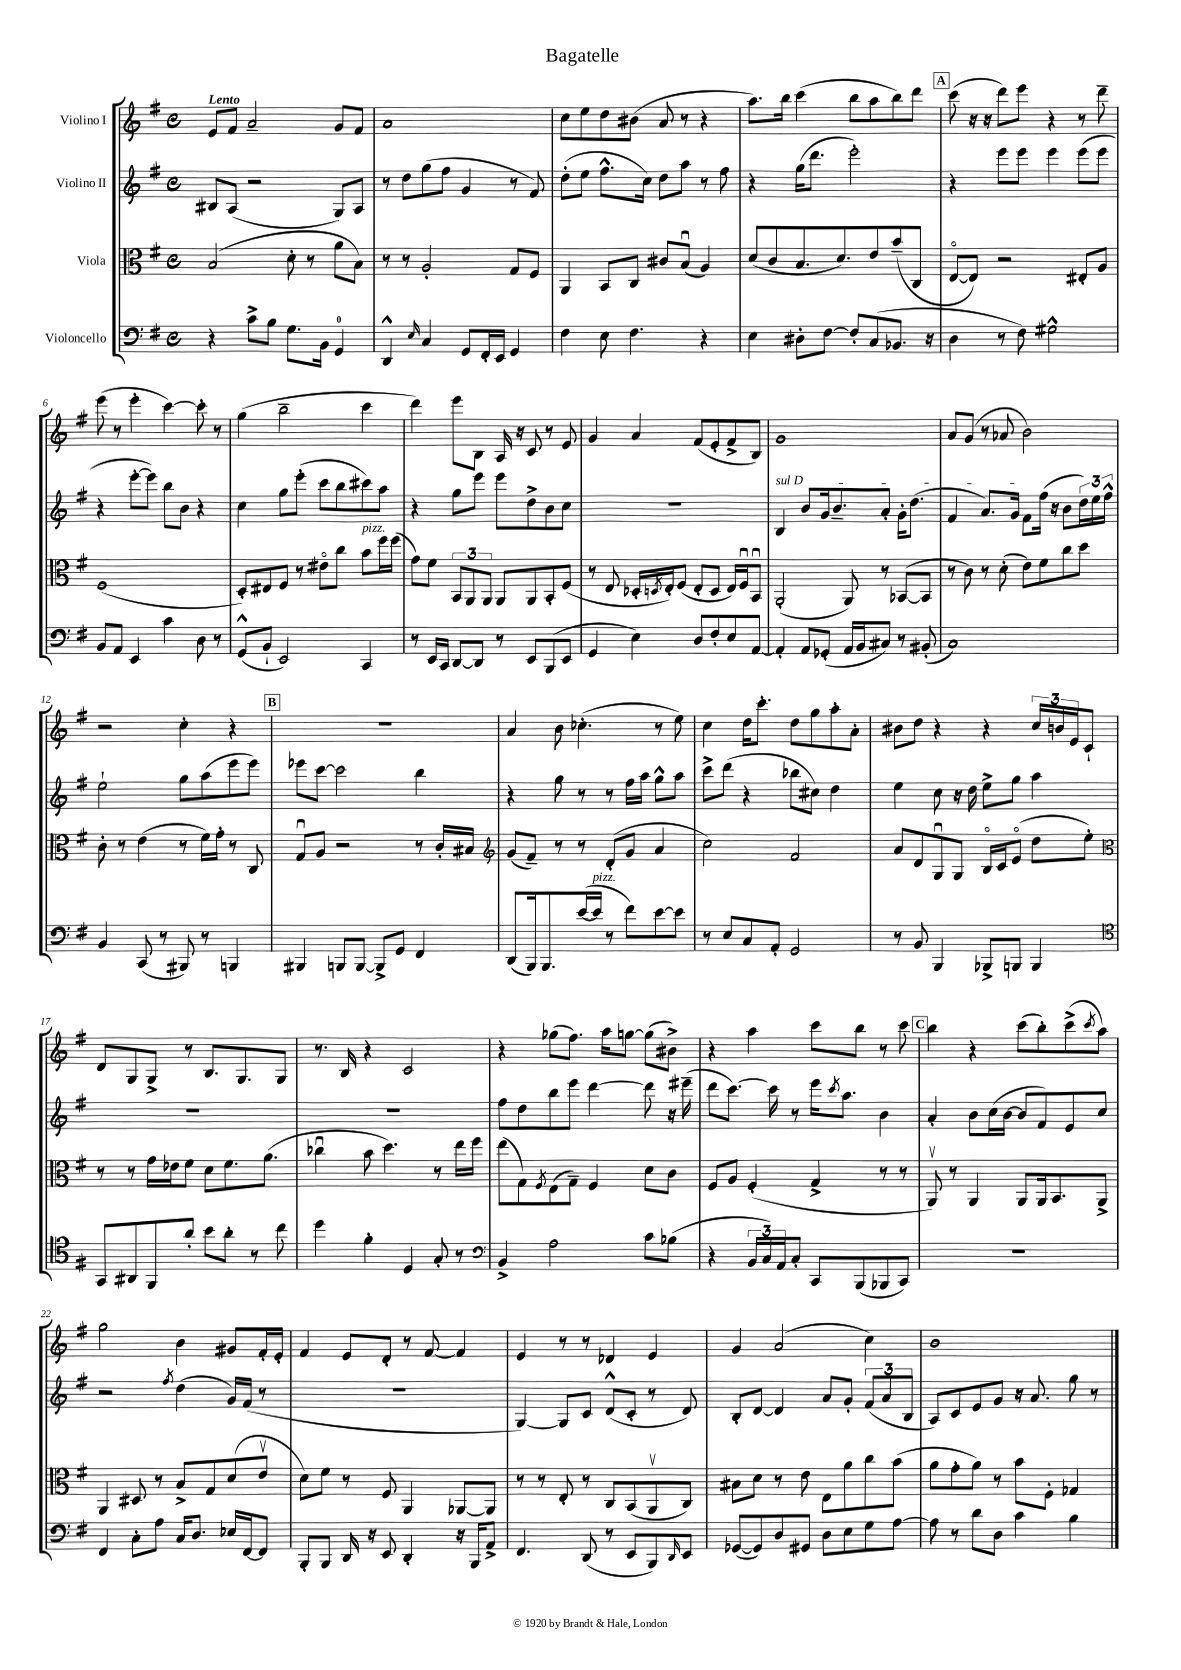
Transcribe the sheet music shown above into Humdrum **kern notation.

**kern	**kern	**kern	**kern
*part4	*part3	*part2	*part1
*staff4	*staff3	*staff2	*staff1
*I"Violoncello	*I"Viola	*I"Violino II	*I"Violino I
*clefF4	*clefC3	*clefG2	*clefG2
*k[f#]	*k[f#]	*k[f#]	*k[f#]
*M4/4	*M4/4	*M4/4	*M4/4
*met(c)	*met(c)	*met(c)	*met(c)
=1	=1	=1	=1
!	!	!	!LO:TX:a:B:t=Lento
4r	(2B/	8B#X/L	8e/L
.	.	(8A/J	8f#/J
8c^\L	.	2r	2a~/
8B\J	.	.	.
8.G\L	8d'\	.	.
.	8r	.	.
16BB\Jk	.	.	.
4GG/	8a\L	8G/L)	8g/L
.	8B\J)	8A/J	8f#/J
=2	=2	=2	=2
4DD^^/	8r	8r	1a
.	8r	8dd\L	.
16qqE/	.	.	.
4C/	2A'/	(8gg\	.
.	.	8ff#\J	.
8GG/L	.	4g/	.
16FF#'/L	.	.	.
16EE/JJ	.	.	.
4GG/	8G/L	8r	.
.	8F#/J	8f#/)	.
=3	=3	=3	=3
4F#\	4AA/	(8dd'\L	8cc\L
.	.	8ee\J	8ee\
8E\	8BB/L	8.ff#^^\L	8dd\
4.F#\	8C/J	.	(8b#X\J
.	.	16cc\Jk)	.
.	8c#X/L	8dd\L	8a/
.	(8Bu/J	8aa\J	8r
4r	4A/)	8r	4r
.	.	8ff#\	.
=4	=4	=4	=4
4E\	(8d/L	4r	8.aa\L)
.	8c/	.	.
.	.	.	16bb\Jk
8D#X'\L	8.B/	(16gg\KL	(4ccc\
.	.	8.ddd\J	.
[8F#\J	.	.	.
.	8.d/)	.	.
8F#'/L]	.	2eee'\)	8bb\L
(8C/	8e/	.	8aa\
8.BB-X/J	(8b~/	.	8bb\)
.	8C/J	.	8ddd\J
16r	.	.	.
!!LO:REH:place=s1:t=A
=5	=5	=5	=5
4D\	[8E/L	4r	(8ccc\
.	8E/J])	.	16r
.	.	.	16r
8r	2r	8eee\L	8ddd\L)
8F#\)	.	8eee\J	8eee\J
2G#X^^\	.	4eee\	4r
.	8E#X'/L	(8eee\L	8r
.	8A/J	8eee\J	8ddd~\
!!LO:LB:g=z
=6	=6	=6	=6
8BB/L	(1F#	4r	(8eee\
8AA/J	.	.	8r
4EE/	.	[8eee'\L	4eee'\
.	.	8eee\J])	.
4c\	.	8bb\L	[4ccc\)
.	.	8b\J	.
8D\	.	4r	8ccc'\]
8r	.	.	8r
=7	=7	=7	=7
(8GG^^/L	8D'/L)	4cc\	(4gg\
8BB`/J	8E#X/	.	.
2EE/)	8F#/J	8gg\L	2bb~\
.	8r	(8eee'\J	.
.	8e#X\L	8ccc\L	.
.	8cc\J	8bb\	.
!	!LO:TX:a:i:t=pizz.	!	!
4CC/	8b\L	8ccc#X\)	4ccc\
.	16ff#\L	8aa\J	.
.	(16ff#\JJ	.	.
=8	=8	=8	=8
8r	8g\L)	4r	4ddd\)
16EE/LL	8f#\J	.	.
16CC/JJ	.	.	.
[8DD/L	12BB/L	8gg\L	8eee\L
.	12AA/	.	.
8DD/J]	.	8eee\J	8B\J
.	12AA/J	.	.
8r	8AA/L	8eee\L	16A/
.	.	.	16r
8EE/L	8AA/	8dd^\	8c/
(8BBB/	8BB'/	8b\	8r
8EE/J	(8F#/J	8cc\J	8e/
=9	=9	=9	=9
4GG/	8r	1r	4g/
.	8E/	.	.
4E\)	16D-X'/LL	.	4a/
.	8qDn/	.	.
.	16E'/J)	.	.
.	(8F#/J	.	.
8D/L	8E'/L	.	(8f#/L
8F#'/	8D/J	.	8e'/
8E/	16E/LL)	.	8f#^/
.	16F#u/J	.	.
[8AA/J	8BBu/J	.	8B/J)
=10	=10	=10	=10
!	!	!LO:TX:a:i:t=sul D	!
4AA'/]	(2AA'/	4B/	1g
8AA/L	.	8b/L	.
(8GG-X'/J	.	16g/k	.
.	.	8.b~/	.
16AA/LL	8AA/)	.	.
16BB/J	.	.	.
8C#X/J)	8r	8a'/J	.
8r	([8BB-X/L	16g'\KL	.
.	.	(8.dd\J	.
(8BB#X'/	8BB-/J]	.	.
=11	=11	=11	=11
1C)	8r	4f#/	8a/L
.	8c\)	.	(8g/J
.	8r	8.a/L)	8r
.	(8d'\	.	8a-X/
.	.	16g/Jk	.
.	8e\L)	8f#\L	2b\)
.	8f#\	(16ff#\Jk	.
.	.	16r	.
.	8cc\	8b\L	.
.	8dd\J	24dd\L)	.
.	.	24ee\	.
.	.	24ff#^^\JJ	.
!!LO:LB:g=z
=12	=12	=12	=12
4BB/	8c'\	2ee`\	2r
.	8r	.	.
(8CC/	(4e\	.	.
8r	.	.	.
8BBB#X/)	8r	8gg\L	4cc'\
8r	16f#\LL)	(8aa\	.
.	16g'\JJ	.	.
4BBBn/	8r	8eee\	4r
.	8C/	8eee\J)	.
!!LO:REH:place=s1:t=B
=13	=13	=13	=13
4BBB#X/	8Gu/L	8eee-X\L	1r
.	8A/J	[8ccc\J	.
8BBBn/L	2r	2ccc\]	.
[8BBB/J	.	.	.
8BBB^/L]	.	.	.
8GG/J	.	.	.
4FF#/	8r	4bb\	.
.	16c'/LL	.	.
.	16B#X/JJ	.	.
=14	=14	=14	=14
*	*clefG2	*	*
(8DD/L	(8g/L	4r	4a/
16BBB/k)	8f#~/J)	.	.
8.BBB/	.	.	.
.	8r	8gg\	8b\
([16e/L	8r	8r	(4.cc-X'\
!LO:TX:a:i:t=pizz.	!	!	!
16e/JJ]	.	.	.
8r	(8d'/L	8r	.
8f#\L)	8g/J	16ff#\LL	.
.	.	16aa\JJ	.
[8e\	4a/	8gg^^\L	8r
8e\J]	.	8aa\J	8ee\)
=15	=15	=15	=15
8r	2cc\)	8ccc^\L	4cc\
8E/L	.	(8ddd\J	.
8C/	.	4r	16dd\KL
.	.	.	8.ccc'\J
8AA'/J	.	.	.
2GG/	2f#/	8bb-X\L	8dd\L
.	.	8cc#X\J)	8gg\
.	.	4dd\	8aa'\
.	.	.	8a'\J
=16	=16	=16	=16
8r	8a/L	4ee\	8b#X\L
8BB/	8d/	.	8dd\J
4BBB/	8Gu/	8cc\	4r
.	8G/J	16r	.
.	.	16dd\	.
8BBB-X^/L	16B/LL	8ee^\L	4r
.	16c/J	.	.
8BBBn/J	(8e/J	8gg\J	.
4BBB/	8dd\L	4aa\	24cc/LL
.	.	.	24bn/
.	.	.	24e/J
.	8ee'\J)	.	8c`/J
!!LO:LB:g=z
=17	=17	=17	=17
*clefC4	*clefC3	*	*
8GG/L	8r	1r	8d/L
8AA#X/	8r	.	8G/
8FF#/	16g\LL	.	8G^/J
.	16e-X\J	.	.
8a'/J	8f#\J	.	8r
8b\L	8d\L	.	8.B/L
8a'\J	8.f#\	.	.
.	.	.	8.G/
8r	.	.	.
.	(8.a\J	.	.
8cc\	.	.	8G/J
=18	=18	=18	=18
4dd\	4cc-Xu\	1r	8.r
.	.	.	16B/
4f#'\	8b\	.	4r
.	4.dd\)	.	.
4D/	.	.	2c/
8G'/	8r	.	.
8r	16ee\LL	.	.
.	16ff#\JJ	.	.
=19	=19	=19	=19
*clefF4	*	*	*
4BB^/	(8ee\L	8ff#\L	4r
.	8G\)	8dd\	.
.	8qF#/	.	.
2A\	(8E\	8bb\	(8gg-X\L
.	8G~\J)	8eee\J	8.ff#\J)
.	4F#/	[4ddd\	.
.	.	.	16aa\KL
.	.	.	[8ggn\J
8c\L	8d\L	8ddd\]	(8gg\L]
(8B-X\J	8c\J	16r	8b#X^\J)
.	.	(16eee#X~\	.
=20	=20	=20	=20
4r	8F#/L	8ddd\L	4r
.	8A/J	[8.ccc\J)	.
24BB/LL	(4F#'/	.	4aa\
24C/)	.	.	.
.	.	16ccc\]	.
24AA/J	.	.	.
8C'/J	.	8r	.
8CC/L	4G^/	16eee\KL	8ccc\L
.	.	8qccc/	.
.	.	8.aa\J	.
(8BBB/	.	.	8bb\J
8BBB-X/	8r	4b\	8r
8CC/J)	8r	.	8ccc\
!!LO:REH:place=s1:t=C
=21	=21	=21	=21
1r	8AAv/)	4a'/	4bb\
.	8r	.	.
.	4AA/	8b\L	4r
.	.	(16cc\L	.
.	.	[16b\JJ	.
.	8AA/L	8b/L]	(8ccc\L
.	16AA/k	8f#/)	8bb'\)
.	8.BB/	.	.
.	.	8e/	(8ccc^\
.	.	.	8qccc/
.	8AA^/J	8cc/J	8aa\J)
!!LO:LB:g=z
=22	=22	=22	=22
4FF#/	4AA/	2r	2gg\
8C'\L	8D#X/	.	.
8A\J	8r	.	.
.	.	8qff#/	.
16C/KL	8B^/L	(4dd\	4b\
8.D/J	.	.	.
.	8G/	.	.
16E-X/LL	(8d/	16g/LL)	8g#X/L
[16FF#/J	.	(16f#/JJ	.
8FF#/J]	8ev/J	8r	16f#'/L
.	.	.	16e'/JJ
=23	=23	=23	=23
8BBB'/L	8d\L)	1r	4f#/
8BBB/J	8f#\J	.	.
16DD/	8r	.	8e/L
16r	.	.	.
8EE/	8F#/	.	8d'/J
4DD'/	4AA/	.	8r
.	.	.	[8f#/
16r	[8AA-X/L	.	4f#/]
16BBB/KL	.	.	.
8AA^/J	8AA-/J]	.	.
=24	=24	=24	=24
4.FF#/	8r	[4G/)	4e/
.	8r	.	.
.	8E'/	8G/L]	8r
(8DD/	8r	8c/J	8r
8r	8C/L	(8d^^/L	4d-X/
8EE/L	(8BB/	8c'/J	.
8BBB/)	8AAv/	8r	4e/
16qqDD/	.	.	.
8EE/J	8C/J)	8d/)	.
=25	=25	=25	=25
([8GG-X/L	8B#X\L	8B'/L	4g/
8GG-/])	8d\J	[8d/J	.
8D/	8r	4d/]	(2a/
8GG#X/J	8e\	.	.
8D\L	8E\L	8a/L	.
8E\	8a\	8g'/J	.
8G\	8cc\	(12f#/L	4cc\)
.	.	12a/	.
[8A\J	(8b\J	.	.
.	.	12B/J	.
=26	=26	=26	=26
8A\]	8a\L	8A/L)	1b
8r	8g'\	8c/	.
8d\L	8a\J)	8e/	.
8D\J	8r	8g/J	.
4c\	8b\L	16r	.
.	.	8.a/	.
.	8F#'\J	.	.
4B\	4G-X/	8gg\	.
.	.	8r	.
==	==	==	==
*-	*-	*-	*-
